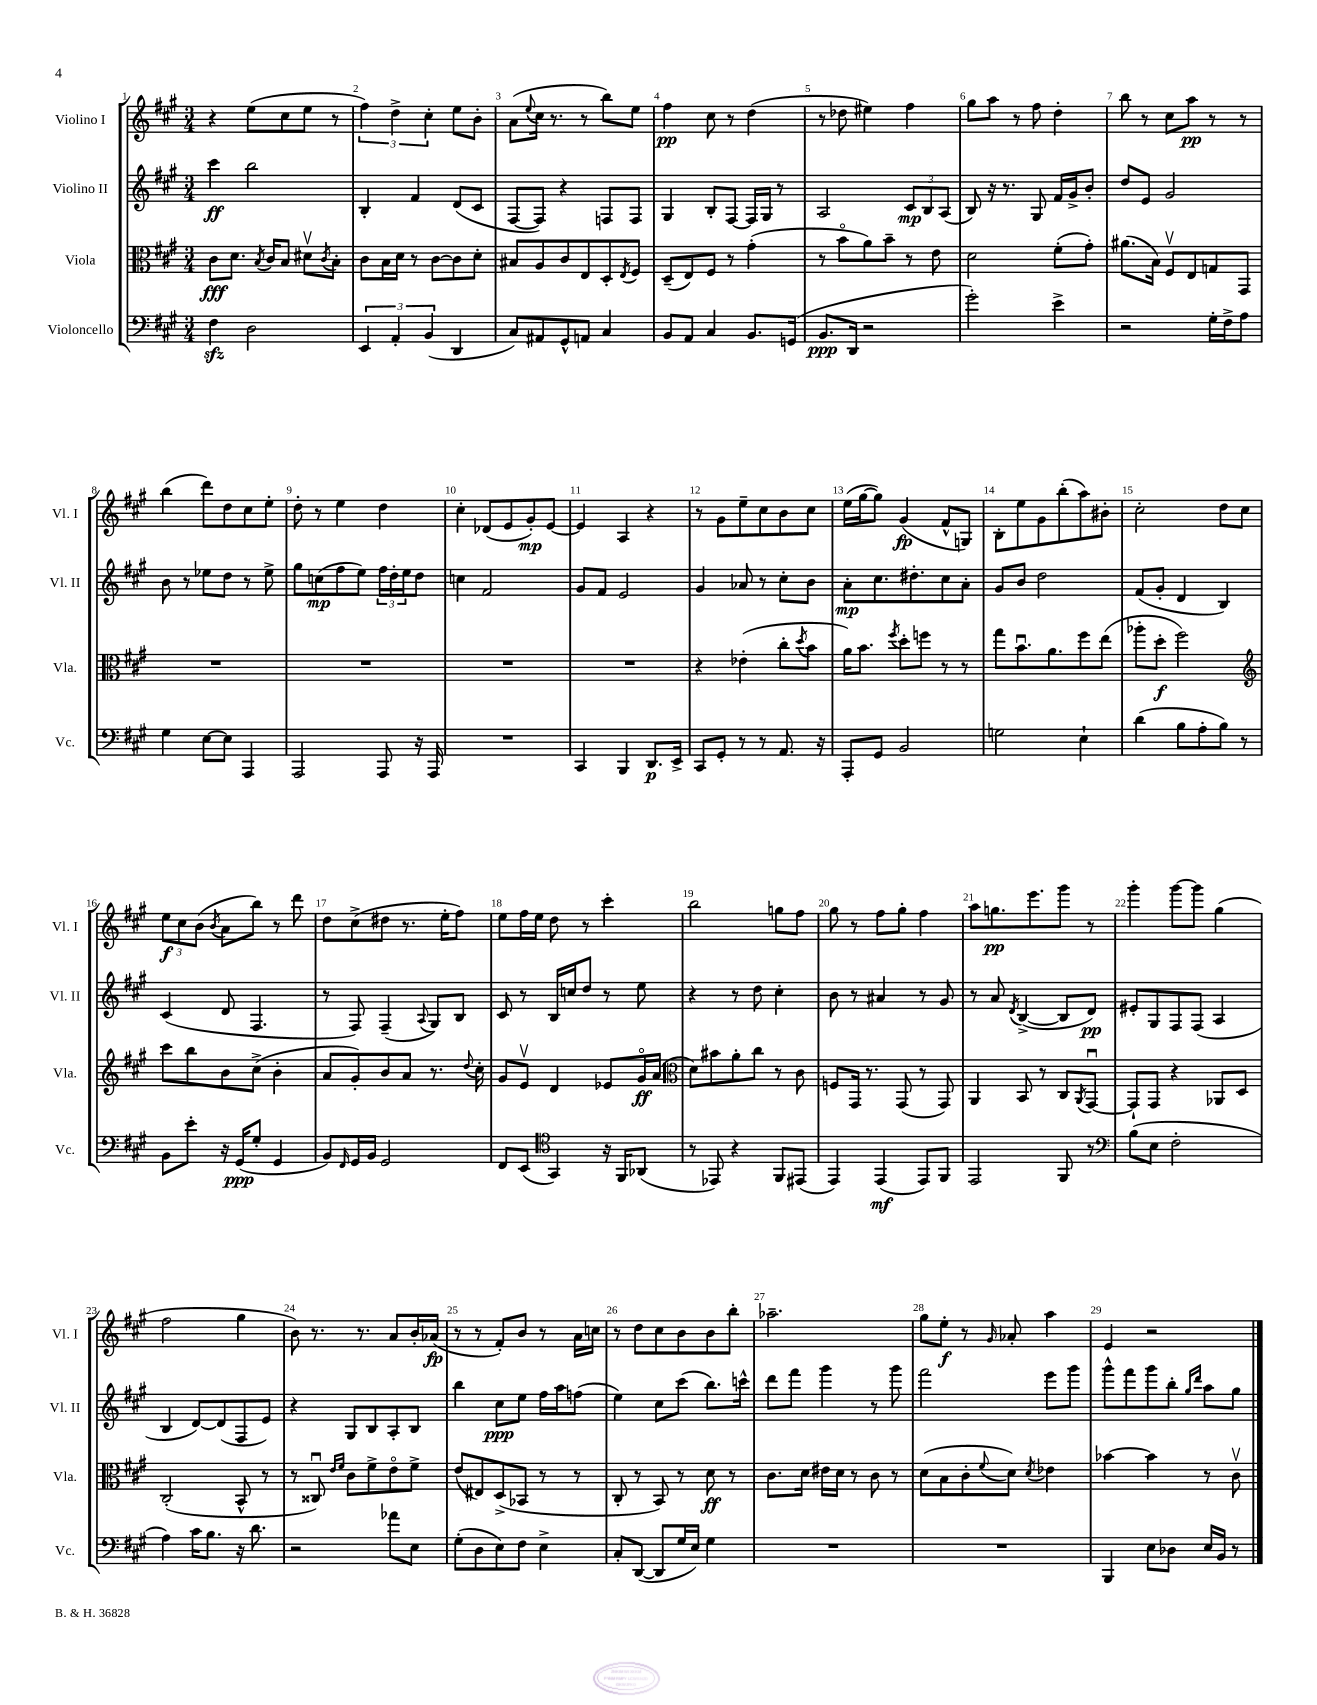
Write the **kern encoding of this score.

**kern	**dynam	**kern	**dynam	**kern	**dynam	**kern	**dynam
*part4	*part4	*part3	*part3	*part2	*part2	*part1	*part1
*staff4	*staff4	*staff3	*staff3	*staff2	*staff2	*staff1	*staff1
*I"Violoncello	*	*I"Viola	*	*I"Violino II	*	*I"Violino I	*
*I'Vc.	*	*I'Vla.	*	*I'Vl. II	*	*I'Vl. I	*
*clefF4	*	*clefC3	*	*clefG2	*	*clefG2	*
*k[f#c#g#]	*	*k[f#c#g#]	*	*k[f#c#g#]	*	*k[f#c#g#]	*
*M3/4	*	*M3/4	*	*M3/4	*	*M3/4	*
=1	=1	=1	=1	=1	=1	=1	=1
4F#zz\	.	8c#\L	fff	4ccc#\	ff	4r	.
.	.	8.d\J	.	.	.	.	.
2D\	.	.	.	2bb\	.	(8ee\L	.
.	.	8qB/	.	.	.	.	.
.	.	16c#/KL	.	.	.	.	.
.	.	8B/J	.	.	.	8cc#\	.
.	.	8d#Xv\L	.	.	.	8ee\J	.
.	.	8qc#/	.	.	.	.	.
.	.	8B'\J	.	.	.	8r	.
=2	=2	=2	=2	=2	=2	=2	=2
6EE/	.	8c#\L	.	4B'/	.	6ff#\)	.
.	.	16B\L	.	.	.	.	.
6AA'/	.	.	.	.	.	6dd^\	.
.	.	16d\JJ	.	.	.	.	.
.	.	8r	.	4f#/	.	.	.
(6BB/	.	.	.	.	.	6cc#'\	.
.	.	[8c#\L	.	.	.	.	.
4DD/	.	8c#\]	.	(8d/L	.	8ee\L	.
.	.	8d'\J	.	8c#/J	.	8b'\J	.
=3	=3	=3	=3	=3	=3	=3	=3
8C#/L)	.	8B#X/L	.	[8F#/L	.	(8a\L	.
.	.	.	.	.	.	8qqee/	.
8AA#X/	.	8A/	.	8F#/J])	.	16cc#\Jk	.
.	.	.	.	.	.	8.r	.
8GG#^^/	.	8c#/	.	4r	.	.	.
8AAn/J	.	8E/	.	.	.	8r	.
4C#/	.	8D'/	.	8Fn/L	.	8bb\L)	.
.	.	8qE/	.	.	.	.	.
.	.	8F#/J	.	8F/J	.	8ee\J	.
=4	=4	=4	=4	=4	=4	=4	=4
8BB/L	.	(8D~/L	.	4G#/	.	4ff#\	pp
8AA/J	.	8E/)	.	.	.	.	.
4C#/	.	8F#/J	.	8B'/L	.	8cc#\	.
.	.	8r	.	[8F#/J	.	8r	.
8.BB/L	.	(4g#'\	.	16F#/LL]	.	(4dd\	.
.	.	.	.	16G#/JJ	.	.	.
.	.	.	.	8r	.	.	.
(16GGn/Jk	.	.	.	.	.	.	.
=5	=5	=5	=5	=5	=5	=5	=5
8.BB/L	ppp	8r	.	2A/	.	8r	.
.	.	8b\L	.	.	.	8dd-X\	.
16DD/Jk	.	.	.	.	.	.	.
2r	.	8a\)	.	.	.	4ee#X\)	.
.	.	8b~\J	.	.	.	.	.
.	.	8r	.	12c#/L	mp	4ff#\	.
.	.	.	.	12B/	.	.	.
.	.	8e\	.	.	.	.	.
.	.	.	.	(12A/J	.	.	.
=6	=6	=6	=6	=6	=6	=6	=6
2g#'\)	.	2d\	.	8B/)	.	8gg#\L	.
.	.	.	.	16r	.	8aa\J	.
.	.	.	.	8.r	.	.	.
.	.	.	.	.	.	8r	.
.	.	.	.	8G#/	.	8ff#\	.
4e^\	.	(8f#'\L	.	16f#/LL	.	4dd'\	.
.	.	.	.	16g#^/J	.	.	.
.	.	8g#'\J)	.	8b'/J	.	.	.
=7	=7	=7	=7	=7	=7	=7	=7
2r	.	(8.a#X\L	.	8dd/L	.	8bb\	.
.	.	.	.	8e/J	.	8r	.
.	.	16B\Jk)	.	.	.	.	.
.	.	8F#v/L	.	2g#/	.	8cc#\L	.
.	.	8E/	.	.	.	8aa\J	pp
16G#'\LL	.	8Gn/	.	.	.	8r	.
16F#^\J	.	.	.	.	.	.	.
8A\J	.	8GG#/J	.	.	.	8r	.
!!LO:LB:g=z
=8	=8	=8	=8	=8	=8	=8	=8
4G#\	.	2.r	.	8b\	.	(4bb\	.
.	.	.	.	8r	.	.	.
[8E\L	.	.	.	8ee-X\L	.	8ddd\L)	.
8E\J]	.	.	.	8dd\J	.	8dd\	.
4AAA/	.	.	.	8r	.	8cc#\	.
.	.	.	.	8ee-^\	.	8ee'\J	.
=9	=9	=9	=9	=9	=9	=9	=9
2AAA/	.	2.r	.	8gg#\L	.	8dd'\	.
.	.	.	.	(8ccn\	mp	8r	.
.	.	.	.	8ff#\	.	4ee\	.
.	.	.	.	8ee\J)	.	.	.
8AAA/	.	.	.	24ff#\LL	.	4dd\	.
.	.	.	.	24dd'\	.	.	.
.	.	.	.	24ee\J	.	.	.
16r	.	.	.	8dd\J	.	.	.
16AAA/	.	.	.	.	.	.	.
=10	=10	=10	=10	=10	=10	=10	=10
2.r	.	2.r	.	4ccn\	.	4cc#'\	.
.	.	.	.	2f#/	.	(8d-X/L	.
.	.	.	.	.	.	8e/	.
.	.	.	.	.	.	8g#'/)	mp
.	.	.	.	.	.	[8e/J	.
=11	=11	=11	=11	=11	=11	=11	=11
4CC#/	.	2.r	.	8g#/L	.	4e/]	.
.	.	.	.	8f#/J	.	.	.
4BBB/	.	.	.	2e/	.	4A/	.
8.DD/L	p	.	.	.	.	4r	.
16EE^/Jk	.	.	.	.	.	.	.
=12	=12	=12	=12	=12	=12	=12	=12
8CC#/L	.	4r	.	4g#/	.	8r	.
8GG#'/J	.	.	.	.	.	8g#\L	.
8r	.	(4e-X'\	.	8a-X/	.	8ee~\	.
8r	.	.	.	8r	.	8cc#\	.
8.AA/	.	8cc#'\L	.	8cc#'\L	.	8b\	.
.	.	8qdd/	.	.	.	.	.
.	.	8b\J	.	8b\J	.	8cc#\J	.
16r	.	.	.	.	.	.	.
=13	=13	=13	=13	=13	=13	=13	=13
8AAA'/L	.	16a\KL)	.	8a'\L	mp	(16ee\LL	.
.	.	8.b\J	.	.	.	[16gg#\J	.
8GG#/J	.	.	.	8.cc#\	.	8gg#\J])	.
.	.	8qff#/	.	.	.	.	.
2BB/	.	8dd'\L	.	.	.	(4g#/	fp
.	.	.	.	8.dd#X'\	.	.	.
.	.	8ffn\J	.	.	.	.	.
.	.	8r	.	8cc#\	.	8f#^^/L	.
.	.	8r	.	8a'\J	.	8Gn/J)	.
=14	=14	=14	=14	=14	=14	=14	=14
2Gn\	.	8gg#\L	.	8g#/L	.	8B'\L	.
.	.	8.bu\	.	8b/J	.	8ee\	.
.	.	.	.	2dd\	.	8g#\	.
.	.	8.a\	.	.	.	.	.
.	.	.	.	.	.	(8bb'\	.
4E`\	.	8ff#\	.	.	.	8aa\)	.
.	.	(8ee\J	.	.	.	8b#X'\J	.
=15	=15	=15	=15	=15	=15	=15	=15
(4d\	.	8aa-X'\L	.	(8f#/L	.	2cc#'\	.
.	.	8dd'\J	f	8g#'/J	.	.	.
8B\L	.	2ff#\)	.	4d/	.	.	.
8A'\	.	.	.	.	.	.	.
8B\J)	.	.	.	4B/)	.	8dd\L	.
8r	.	.	.	.	.	8cc#\J	.
!!LO:LB:g=z
=16	=16	=16	=16	=16	=16	=16	=16
*	*	*clefG2	*	*	*	*	*
8BB\L	.	8ccc#\L	.	(4c#/	.	12ee\L	f
.	.	.	.	.	.	12cc#\	.
8e'\J	.	8bb\	.	.	.	.	.
.	.	.	.	.	.	(12b\J	.
.	.	.	.	.	.	8qb/	.
16r	.	8b\	.	8d/	.	8a\L	.
(16GG#/KL	ppp	.	.	.	.	.	.
8G#'/J	.	(8cc#^\J	.	4.F#/	.	8bb\J)	.
4GG#/	.	4b'\	.	.	.	8r	.
.	.	.	.	.	.	8ddd\	.
=17	=17	=17	=17	=17	=17	=17	=17
8BB/L)	.	8a/L	.	8r	.	8dd\L	.
16qqFF#/	.	.	.	.	.	.	.
16GG#/L	.	8g#'/)	.	8F#/)	.	(8cc#^\	.
16BB/JJ	.	.	.	.	.	.	.
2GG#/	.	8b/	.	(4F#~/	.	8dd#X\J	.
.	.	8a/J	.	.	.	8.r	.
.	.	.	.	8qqA/	.	.	.
.	.	8.r	.	8G#/L)	.	.	.
.	.	.	.	.	.	16ee'\KL	.
.	.	.	.	8B/J	.	8ff#\J)	.
.	.	8qqdd/	.	.	.	.	.
.	.	16cc#'\	.	.	.	.	.
=18	=18	=18	=18	=18	=18	=18	=18
8FF#/L	.	8g#/L	.	8c#/	.	8ee\L	.
(8EE/J	.	8ev/J	.	8r	.	16ff#\L	.
.	.	.	.	.	.	16ee\JJ	.
*clefC4	*	*	*	*	*	*	*
4GG#/)	.	4d/	.	16B/LL	.	8dd\	.
.	.	.	.	16ccn/J	.	.	.
.	.	.	.	8dd/J	.	8r	.
16r	.	8e-X/L	.	8r	.	4ccc#'\	.
16FF#/KL	.	.	.	.	.	.	.
(8AA-X/J	.	16g#/L	ff	8ee\	.	.	.
.	.	(16a/JJ	.	.	.	.	.
=19	=19	=19	=19	=19	=19	=19	=19
*	*	*clefC3	*	*	*	*	*
8r	.	8d\L)	.	4r	.	2bb\	.
8EE-X/)	.	8b#X\	.	.	.	.	.
4r	.	8a'\	.	8r	.	.	.
.	.	8cc#\J	.	8dd\	.	.	.
8FF#/L	.	8r	.	4cc#'\	.	8ggn\L	.
(8EE#X/J	.	8c#\	.	.	.	8ff#\J	.
=20	=20	=20	=20	=20	=20	=20	=20
4EE/)	.	8Fn/L	.	8b\	.	8gg#\	.
.	.	16GG#/Jk	.	8r	.	8r	.
.	.	8.r	.	.	.	.	.
(4EE/	mf	.	.	4a#X/	.	8ff#\L	.
.	.	(8GG#/	.	.	.	8gg#'\J	.
8EE/L)	.	8r	.	8r	.	4ff#\	.
8FF#/J	.	8GG#/)	.	8g#/	.	.	.
=21	=21	=21	=21	=21	=21	=21	=21
2EE/	.	4AA/	.	8r	.	8aa\L	.
.	.	.	.	8a/	.	8.ggn\	pp
.	.	.	.	8qd/	.	.	.
.	.	8BB/	.	([4B^/	.	.	.
.	.	.	.	.	.	8.eee\	.
.	.	8r	.	.	.	.	.
8FF#/	.	8C#/L	.	8B/L]	.	8ggg#\J	.
.	.	8qAA/	.	.	.	.	.
8r	.	[8GG#u/J	.	8d/J)	pp	8r	.
=22	=22	=22	=22	=22	=22	=22	=22
*clefF4	*	*	*	*	*	*	*
(8B\L	.	8GG#`/L]	.	8e#X'/L	.	4ggg#'\	.
8E\J	.	8GG#/J	.	8G#/	.	.	.
2F#'\	.	4r	.	8F#/	.	[8ggg#\L	.
.	.	.	.	(8F#/J	.	8ggg#\J]	.
.	.	8AA-X/L	.	4A/	.	(4gg#\	.
.	.	8D/J	.	.	.	.	.
!!LO:LB:g=z
=23	=23	=23	=23	=23	=23	=23	=23
4A\)	.	(2C#'/	.	4B/	.	2ff#\	.
16c#\KL	.	.	.	[8d/L)	.	.	.
8.B\J	.	.	.	.	.	.	.
.	.	.	.	(8d/]	.	.	.
16r	.	8BB^^/	.	8F#/	.	4gg#\	.
8.d\	.	.	.	.	.	.	.
.	.	8r	.	8e/J)	.	.	.
=24	=24	=24	=24	=24	=24	=24	=24
2r	.	8r	.	4r	.	8b\)	.
.	.	8C##Xu/)	.	.	.	8.r	.
.	.	16qqe/LL	.	.	.	.	.
.	.	16qqf#/JJ	.	.	.	.	.
.	.	8c#\L	.	8G#/L	.	.	.
.	.	.	.	.	.	8.r	.
.	.	8f#^\	.	8B/	.	.	.
8a-X\L	.	8e\	.	8A'/	.	8a/L	.
8E\J	.	8f#^\J	.	8B/J	.	16b'/L	.
.	.	.	.	.	.	(16a-X/JJ	fp
=25	=25	=25	=25	=25	=25	=25	=25
(8G#'\L	.	(8e/L	.	4bb\	.	8r	.
8D\	.	8E#X/)	.	.	.	8r	.
8E\)	.	(8D^/	.	8cc#\L	ppp	8f#'/L)	.
8F#\J	.	8BB-X/J	.	8ee\J	.	8b/J	.
4E^\	.	8r	.	16ff#\LL	.	8r	.
.	.	.	.	16aa\J	.	.	.
.	.	8r	.	(8ffn\J	.	16a\LL	.
.	.	.	.	.	.	16ccn\JJ	.
=26	=26	=26	=26	=26	=26	=26	=26
8C#'/L	.	8C#'/	.	4ee\)	.	8r	.
([8DD/J	.	8r	.	.	.	8dd\L	.
8DD/L]	.	8BB/)	.	8cc#\L	.	8cc#\	.
16G#/L	.	8r	.	(8ccc#\J	.	8b\	.
16E/JJ)	.	.	.	.	.	.	.
4G#\	.	8d\	ff	8.bb\L)	.	8b\	.
.	.	8r	.	.	.	8bb'\J	.
.	.	.	.	16cccn^^\Jk	.	.	.
=27	=27	=27	=27	=27	=27	=27	=27
2.r	.	8.c#\L	.	8ddd\L	.	2.aa-X~\	.
.	.	.	.	8fff#\J	.	.	.
.	.	16d\Jk	.	.	.	.	.
.	.	16e#X\LL	.	4ggg#\	.	.	.
.	.	16d\JJ	.	.	.	.	.
.	.	8r	.	.	.	.	.
.	.	8c#\	.	8r	.	.	.
.	.	8r	.	8ggg#\	.	.	.
=28	=28	=28	=28	=28	=28	=28	=28
2.r	.	(8d\L	.	2fff#\	.	8gg#\L	.
.	.	8B\	.	.	.	8ee'\J	f
.	.	8c#'\	.	.	.	8r	.
.	.	8qqf#/	.	.	.	16qqg#/	.
.	.	8d\J)	.	.	.	8a-X'/	.
.	.	8qd/	.	.	.	.	.
.	.	4e-X\	.	8eee\L	.	4aa\	.
.	.	.	.	8ggg#\J	.	.	.
=29	=29	=29	=29	=29	=29	=29	=29
4BBB/	.	[4b-X\	.	8ggg#^^\L	.	4e/	.
.	.	.	.	8fff#\	.	.	.
8E\L	.	4b-\]	.	8ggg#\	.	2r	.
8D-X\J	.	.	.	8bb'\J	.	.	.
.	.	.	.	16qqgg#/LL	.	.	.
.	.	.	.	16qqddd/JJ	.	.	.
16E/LL	.	8r	.	8aa\L	.	.	.
16BB/JJ	.	.	.	.	.	.	.
8r	.	8c#v\	.	8gg#\J	.	.	.
==	==	==	==	==	==	==	==
*-	*-	*-	*-	*-	*-	*-	*-
